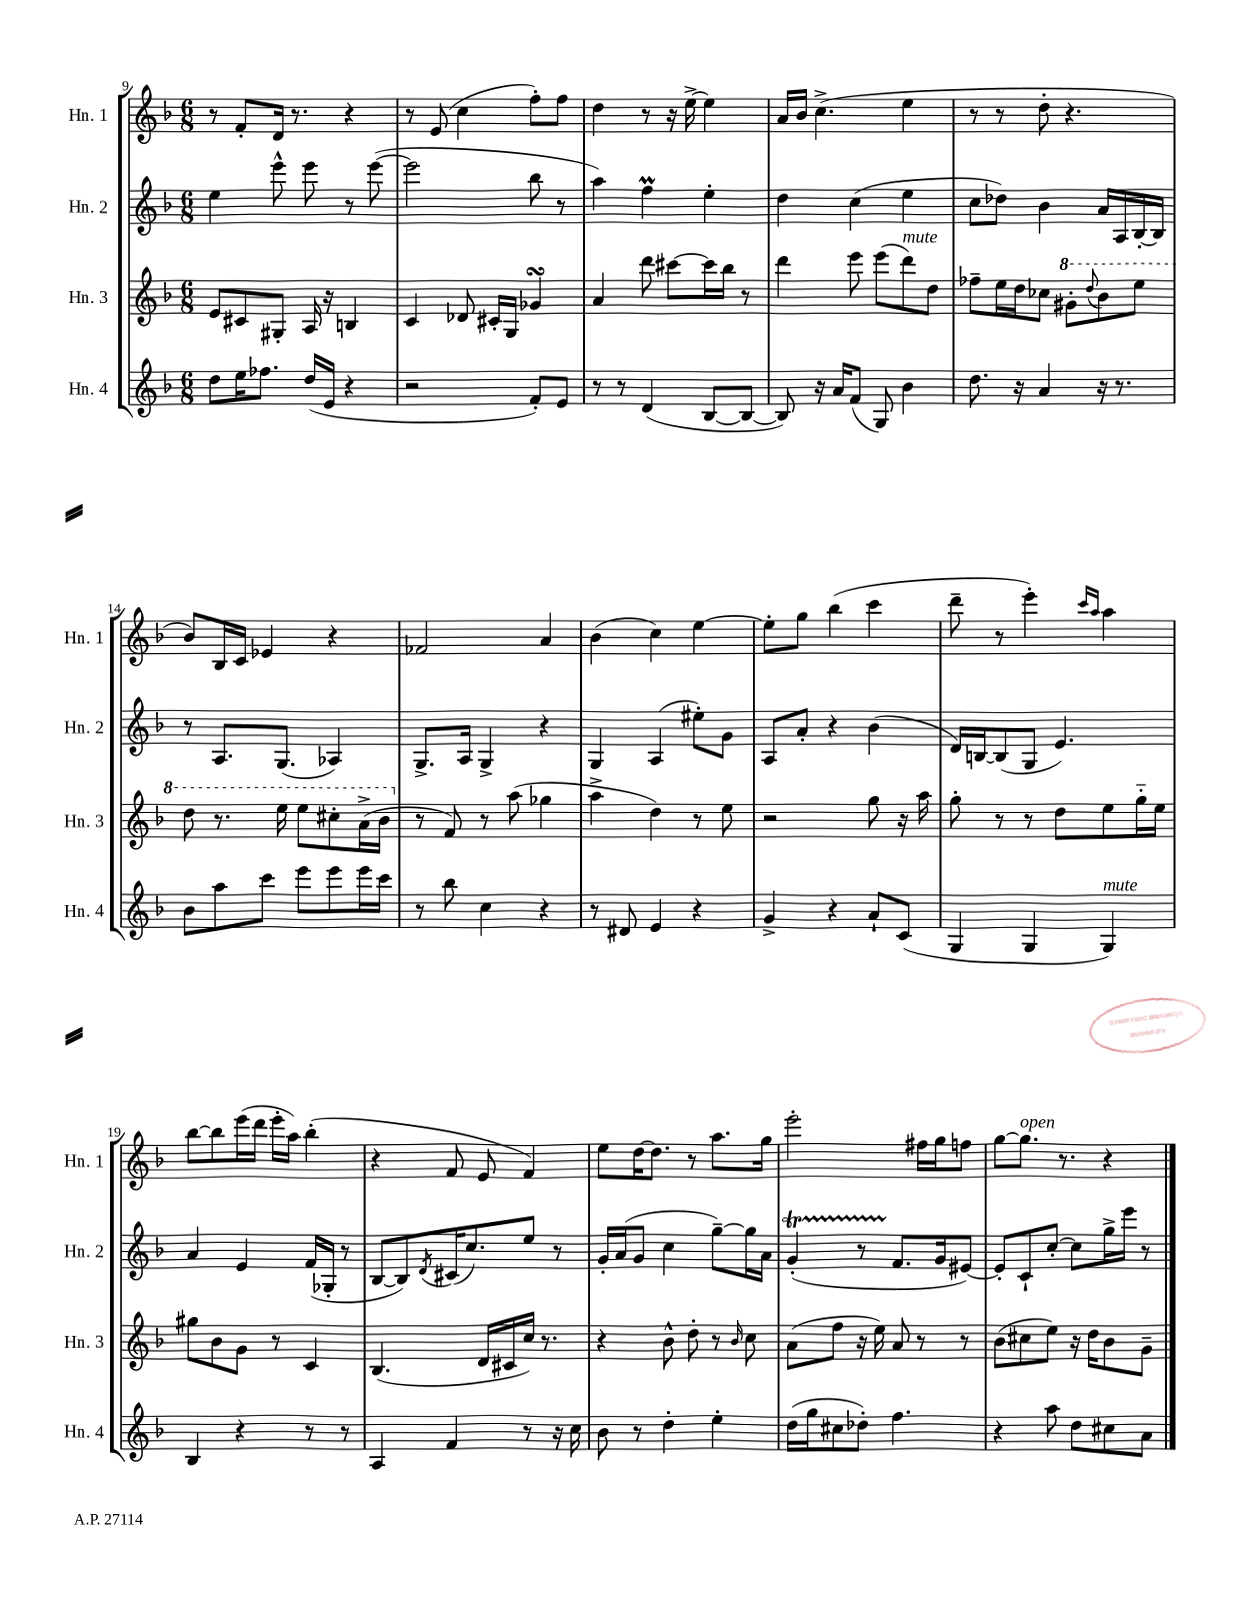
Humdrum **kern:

**kern	**kern	**kern	**kern
*staff4	*staff3	*staff2	*staff1
*clefG2	*clefG2	*clefG2	*clefG2
*k[b-]	*k[b-]	*k[b-]	*k[b-]
*M6/8	*M6/8	*M6/8	*M6/8
8dd	8e	4ee	8r
16ee	8c#	.	8f'
8.ff-	.	.	.
.	8G#'	8eee^^	16d
.	.	.	8.r
(16dd	16A	8eee	.
16e	16r	.	.
4r	4B	8r	4r
.	.	([8eee	.
=	=	=	=
2r	4c	2eee]	8r
.	.	.	(8e
.	8d-	.	4cc
.	16c#'	.	.
.	16G	.	.
8f')	4g-	8bb-	8ff')
8e	.	8r	8ff
=	=	=	=
8r	4a	4aa)	4dd
8r	.	.	.
(4d	8ddd	4ff	8r
.	[8ccc#	.	16r
.	.	.	[16ee^
[8B-	16ccc#]	4ee'	4ee]
.	16bb-	.	.
8B-_	8r	.	.
=	=	=	=
8B-])	4ddd	4dd	16a
.	.	.	16b-
16r	.	.	(4.cc^
16a	.	.	.
(8f	8eee	(4cc	.
8G)	(8eee	.	.
4b-	8ddd)	4ee	4ee
.	8dd	.	.
=	=	=	=
8.dd	8ff-~	8cc	8r
.	16ee	8dd-)	8r
16r	16dd	.	.
4a	8cc-	4b-	8dd'
.	8gg#'	.	4.r
.	8qqddd	.	.
16r	8bb-	16a	.
8.r	.	16A	.
.	8eee	[16B-'	.
.	.	16B-]	.
=	=	=	=
8b-	8ddd	8r	8b-)
8aa	8.r	8.A	16B-
.	.	.	16c
8ccc	.	.	4e-
.	16eee	(8.G	.
8eee	8eee	.	.
8eee	8ccc#'	4A-)	4r
16eee	(16aa^	.	.
16ccc	16bb-	.	.
=	=	=	=
8r	8r	8.G^	2f-
8bb-	8f)	.	.
.	.	16A	.
4cc	8r	4G^	.
.	(8aa	.	.
4r	4gg-	4r	4a
=	=	=	=
8r	4aa^	4G	(4b-
8d#	.	.	.
4e	4dd)	(4A	4cc)
4r	8r	8ee#')	[4ee
.	8ee	8g	.
=	=	=	=
4g^	2r	8A	8ee']
.	.	8a'	8gg
4r	.	4r	(4bb-
8a`	8gg	(4b-	4ccc
(8c	16r	.	.
.	16aa	.	.
=	=	=	=
4G	8gg'	16d)	8ddd~
.	.	[16B	.
.	8r	(8B]	8r
4G	8r	8G	4eee')
.	8dd	4.e)	.
.	.	.	16qqccc
.	.	.	16qqaa
4G)	8ee	.	4aa
.	16gg'~	.	.
.	16ee	.	.
=	=	=	=
4B-	8gg#	4a	[8bb-
.	8b-	.	8bb-]
4r	8g	4e	(16eee
.	.	.	16ddd
.	8r	.	16eee'
.	.	.	16aa)
8r	4c	(16f	(4bb-'
.	.	16G-'	.
8r	.	8r	.
=	=	=	=
4A	(4.B-	[8B-	4r
.	.	8B-])	.
.	.	8qd	.
4f	.	(16c#	8f
.	.	8.cc)	.
.	16d	.	8e
.	16c#	.	.
8r	16cc)	8ee	4f)
.	8.r	.	.
16r	.	8r	.
16cc	.	.	.
=	=	=	=
8b-	4r	16g'	8ee
.	.	(16a	.
8r	.	8g	[16dd
.	.	.	8.dd]
4dd'	8b-^^	4cc	.
.	8dd'	.	8r
4ee'	8r	[8gg~)	8.aa
.	16qqb-	.	.
.	8cc	16gg]	.
.	.	16a	16gg
=	=	=	=
(16dd	(8a	(4g'	2eee'
16gg	.	.	.
8cc#	8ff	.	.
8dd-')	16r	8r	.
.	16ee)	.	.
4.ff	8a	8.f	.
.	8r	.	16ff#
.	.	16g	16gg
.	8r	[8e#)	8ff
=	=	=	=
4r	(8b-	8e#']	[8gg
.	8cc#	8c`	8.gg]
8aa	8ee)	[8cc'	.
.	.	.	8.r
8dd	16r	8cc]	.
.	16dd	.	.
8cc#	8b-	16gg^	4r
.	.	16eee	.
8a	8g~	8r	.
==	==	==	==
*-	*-	*-	*-
